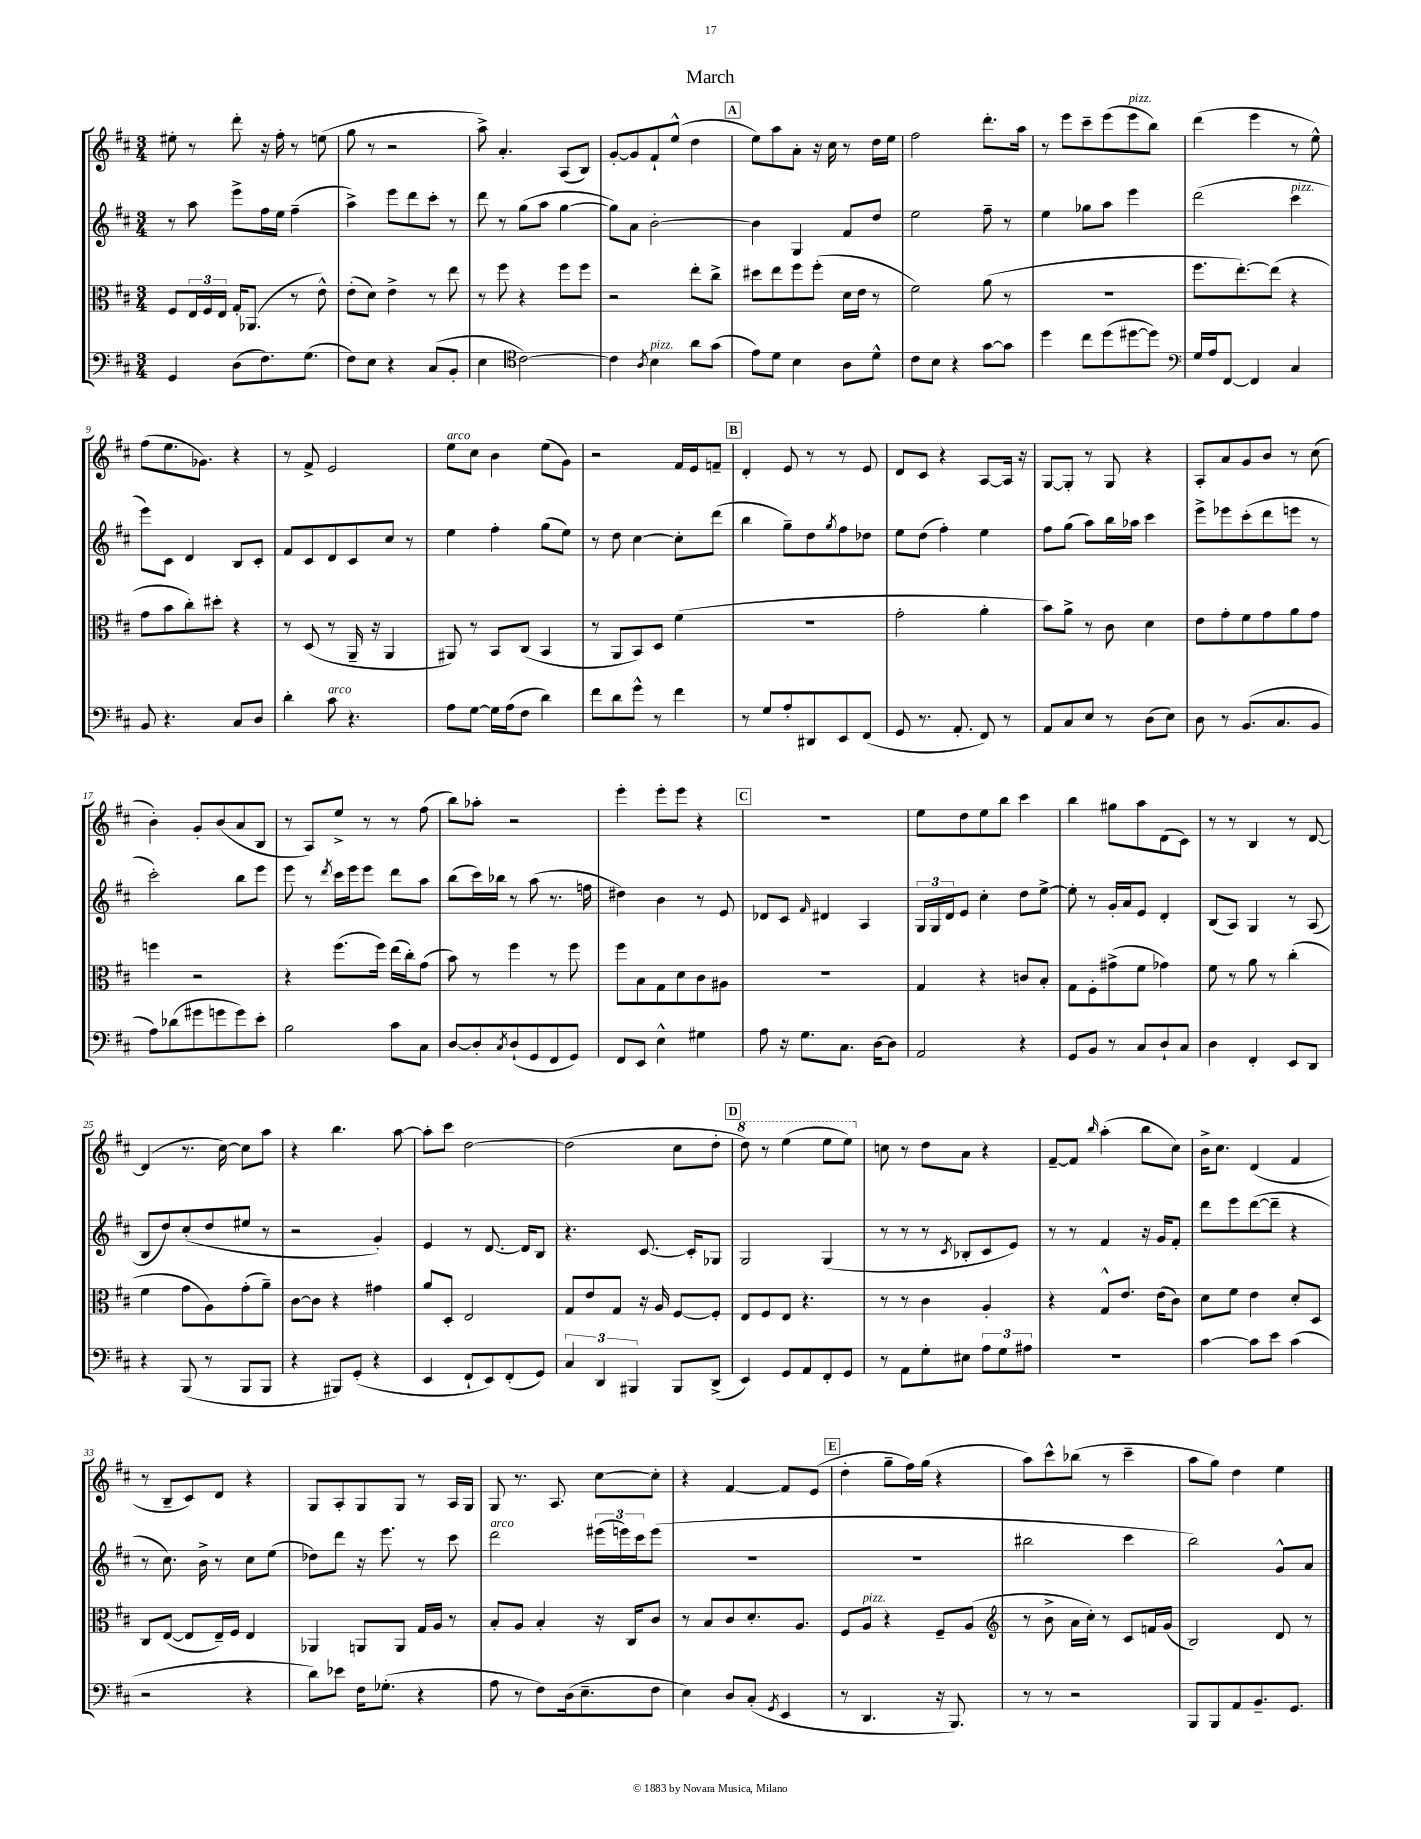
\header { title = "March" }
<<
\new StaffGroup <<
\new Staff = "s0" {
    \clef treble \key d \major \numericTimeSignature \time 3/4
    eis''8-. r8 d'''8-. r16 fis''16-. r8 e''8( |
    g''8 r8 r2 |
    a''8->) a'4.-. a8( b8) |
    g'8~-. g'8 fis'8-! e''8-^( d''4 |
    \mark \markup { \box "A" } e''8) a''8 a'8-. r16 cis''16 r8 d''16 e''16 |
    fis''2 d'''8.-. a''16 |
    r8 e'''8 cis'''8-- e'''8( e'''8^\markup { \italic "pizz." } b''8) |
    d'''4( e'''4 r8 e''8-^) |
    fis''8( e''8. ges'8.) r4 |
    r8 fis'8-> e'2 |
    e''8^\markup { \italic "arco" } cis''8 b'4 e''8( g'8) |
    r2 fis'16 e'16 f'8-- |
    \mark \markup { \box "B" } d'4-. e'8 r8 r8 e'8 |
    d'8 cis'8 r4 a8~ a16 r16 |
    g8~ g8-. r8 g8 r4 |
    a8-. a'8 g'8 b'8 r8 cis''8( |
    b'4-.) g'8-. b'8( a'8 b8 |
    r8 a8) e''8-> r8 r8 fis''8( |
    b''8) aes''8-. r2 |
    e'''4-. e'''8-. e'''8 r4 |
    \mark \markup { \box "C" } R2. |
    e''8 d''8 e''8 b''8 cis'''4 |
    b''4 gis''8 a''8 d'8( cis'8) |
    r8 r8 b4 r8 d'8~ |
    d'4( r8. cis''16~) cis''8 a''8 |
    r4 b''4. a''8~ |
    a''8-. cis'''8 d''2~ |
    d''2( cis''8 d''8-. |
    \mark \markup { \box "D" } \ottava #1 d'''8) r8 e'''4( e'''8 e'''8) \ottava #0 |
    c''8 r8 d''8 a'8 r4 |
    fis'8~-- fis'8 \grace { b''16 } a''4-.( b''8 cis''8) |
    b'16-> cis''8. d'4( fis'4 |
    r8 b8-- cis'8) d'8 r4 |
    g8 a8-. g8 g8 r8 a16 g16 |
    g8 r8. a8. cis''8~ cis''8-. |
    r4 fis'4~ fis'8 e'8( |
    \mark \markup { \box "E" } d''4-. g''8-- fis''16) g''16( r4 |
    a''8) cis'''8-^ bes''8( r8 cis'''4-- |
    a''8 g''8) d''4 e''4 \bar "|." |
}
\new Staff = "s1" {
    \clef treble \key d \major \numericTimeSignature \time 3/4
    r8 a''8 e'''8-> fis''16 e''16 fis''4--( |
    a''4->) e'''8 d'''8 cis'''8-. r8 |
    d'''8 r8 g''8( a''8 g''4~ |
    g''8) a'8 b'2~-. |
    \mark \markup { \box "A" } b'4 g4 fis'8 d''8 |
    e''2 fis''8-- r8 |
    e''4 ges''8 a''8 e'''4 |
    d'''2( cis'''4^\markup { \italic "pizz." } |
    e'''8) cis'8 d'4 b8 cis'8-. |
    fis'8 cis'8 d'8 cis'8 cis''8 r8 |
    e''4 fis''4-. g''8( e''8) |
    r8 d''8 cis''4~ cis''8-. d'''8( |
    \mark \markup { \box "B" } b''4 g''8--) d''8 \acciaccatura { g''8 } fis''8 des''8 |
    e''8 d''8( fis''4-.) e''4 |
    fis''8 g''8( a''8) b''16 aes''16 cis'''4 |
    e'''8-> ees'''8 cis'''8-.( d'''8 e'''8 r8 |
    cis'''2-.) b''8 e'''8 |
    e'''8 r8 \acciaccatura { d'''8 } cis'''16 e'''16 e'''8 d'''8 a''8 |
    b''8( cis'''16) bes''16 r8 a''8( r8. f''16 |
    dis''4) b'4 r8 e'8 |
    \mark \markup { \box "C" } des'8 cis'8 \grace { fis'16 } dis'4 a4 |
    \tuplet 3/2 { g16 g16 d'16 } e'8 cis''4-. d''8 e''8~-> |
    e''8-. r8 g'16-. a'16 e'8 d'4-. |
    b8( a8) g4 r8 a8( |
    b8 d''8) cis''8-.( d''8 eis''8 r8 |
    r2 g'4-.) |
    e'4 r8 d'8.~ d'16 b8 |
    r4. cis'8.~ cis'16-. ges8 |
    \mark \markup { \box "D" } g2 g4( |
    r8 r8 r8 \acciaccatura { cis'8 } bes8-. cis'8 e'8) |
    r8 r8 fis'4 r16 g'16 fis'8-. |
    d'''8 e'''8 d'''8~( d'''8-- r4 |
    r8 cis''8.) b'16-> r8 cis''8 e''8( |
    des''8) d'''8 r16 e'''8. r8 cis'''8 |
    d'''2^\markup { \italic "arco" } \tuplet 3/2 { eis'''16( e'''16) cis'''16 } e'''8( |
    R2. |
    \mark \markup { \box "E" } R2. |
    bis''2 cis'''4 |
    b''2) g'8-^ a'8 \bar "|." |
}
\new Staff = "s2" {
    \clef alto \key d \major \numericTimeSignature \time 3/4
    fis8 \tuplet 3/2 { e16 fis16 e16 } g16-. aes,8.( r8 e'8-^) |
    e'8-.( d'8) e'4-> r8 e''8 |
    r8 fis''8 r4 fis''8 fis''8 |
    r2 e''8-. cis''8-> |
    \mark \markup { \box "A" } dis''8 e''8 fis''8 fis''8-.( d'16 e'16 r8 |
    fis'2) a'8( r8 |
    R2. |
    fis''8. e''8.~-.) e''8( r4 |
    g'8 b'8 cis''8-.) dis''8-. r4 |
    r8 d8( r8 a,16-- r16 a,4 |
    ais,8) r8 b,8 cis8( b,4 |
    r8 a,8 b,8) d8 fis'4( |
    \mark \markup { \box "B" } R2. |
    g'2-. a'4-. |
    b'8) a'8-> r8 cis'8 d'4 |
    e'8 g'8-. fis'8 g'8 a'8 g'8 |
    f''4 r2 |
    r4 fis''8.( fis''16) e''16( cis''16-.) g'8( |
    b'8) r8 fis''4 r8 fis''8 |
    fis''8 b8 g8 d'8 cis'8 ais8 |
    \mark \markup { \box "C" } R2. |
    g4 r4 c'8 b8-. |
    g8 fis8-. gis'8->( fis'8 ges'4) |
    fis'8 r8 a'8 r8 cis''4-.( |
    fis'4 g'8 a8) g'8-.( a'8--) |
    cis'8~ cis'8 r4 gis'4 |
    a'8 d8-. e2 |
    g8 e'8 g8 r16 a16 fis8~ fis8-. |
    \mark \markup { \box "D" } e8 fis8 e8 r4. |
    r8 r8 cis'4 a4-. |
    r4 g8-^ e'8. e'16( cis'8) |
    d'8 fis'8 e'4 d'8-. d8 |
    cis8 e8~( e8 e16--) fis16 e4 |
    aes,4 a,8 a,8 g16 a16 r8 |
    b8-. a8 b4-. r16 cis16 cis'8 |
    r8 b8 cis'8 d'8.-. a8. |
    \mark \markup { \box "E" } fis8 a8^\markup { \italic "pizz." } r4 fis8-- a8( |
    \clef treble r8 b'8-> a'16 cis''16-.) r8 cis'8 f'16 g'16( |
    b2) d'8 r8 \bar "|." |
}
\new Staff = "s3" {
    \clef bass \key d \major \numericTimeSignature \time 3/4
    g,4 d8( fis8.) g8.( |
    fis8) e8 r4 cis8( b,8-. |
    e4 \clef tenor cis'2~) |
    cis'4 \acciaccatura { a8 } b4^\markup { \italic "pizz." } a'8 g'8( |
    \mark \markup { \box "A" } e'8) d'8 b4 a8 d'8-^ |
    cis'8 b8 r4 g'8~ g'8 |
    d''4 cis''8 d''8( dis''8~ dis''8) |
    \clef bass g16 a16 fis,8~ fis,4 cis4 |
    b,8 r4. cis8 d8 |
    d'4-. cis'8^\markup { \italic "arco" } r4. |
    a8 g8~ g16 a16( fis8 d'4) |
    fis'8 d'8 g'8-^ r8 fis'4 |
    \mark \markup { \box "B" } r8 g8 a8-. dis,8 e,8 fis,8( |
    g,8 r8. a,8.-. fis,8) r8 |
    a,8 cis8 e8 r8 d8( e8) |
    d8 r8 b,8.( cis8. b,8 |
    a8) des'8( gis'8 g'8 g'8) e'8-. |
    b2 cis'8 cis8 |
    d8~ d8-. \acciaccatura { cis8 } d8-!( g,8 fis,8 g,8) |
    fis,8 e,8 e4-^ gis4 |
    \mark \markup { \box "C" } a8 r16 g8. cis8. d16~ d8 |
    a,2 r4 |
    g,8 b,8 r8 cis8 d8-! cis8 |
    d4 fis,4-. e,8 d,8 |
    r4 b,,8( r8 b,,8 b,,8 |
    r4 bis,,8) g,8-.( r4 |
    e,4 fis,8-! e,8) fis,8-.( g,8) |
    \tuplet 3/2 { cis4 d,4 bis,,4 } bis,,8 d,8->( |
    \mark \markup { \box "D" } e,4) g,8 a,8 fis,8-. g,8 |
    r8 a,8 g8-. eis8 \tuplet 3/2 { a8 g8 ais8 } |
    R2. |
    cis'4~ cis'8 e'8 cis'4( |
    r2 r4 |
    d'8) ees'8 fis16 ges8.-.( r4 |
    a8 r8 fis8) d16( e8.-- fis8 |
    e4) d8 cis8-.( \acciaccatura { g,8 } e,4 |
    \mark \markup { \box "E" } r8 d,4. r16 b,,8.) |
    r8 r8 r2 |
    b,,8 b,,8 a,8 b,8.-- g,8. \bar "|." |
}
>>
>>
